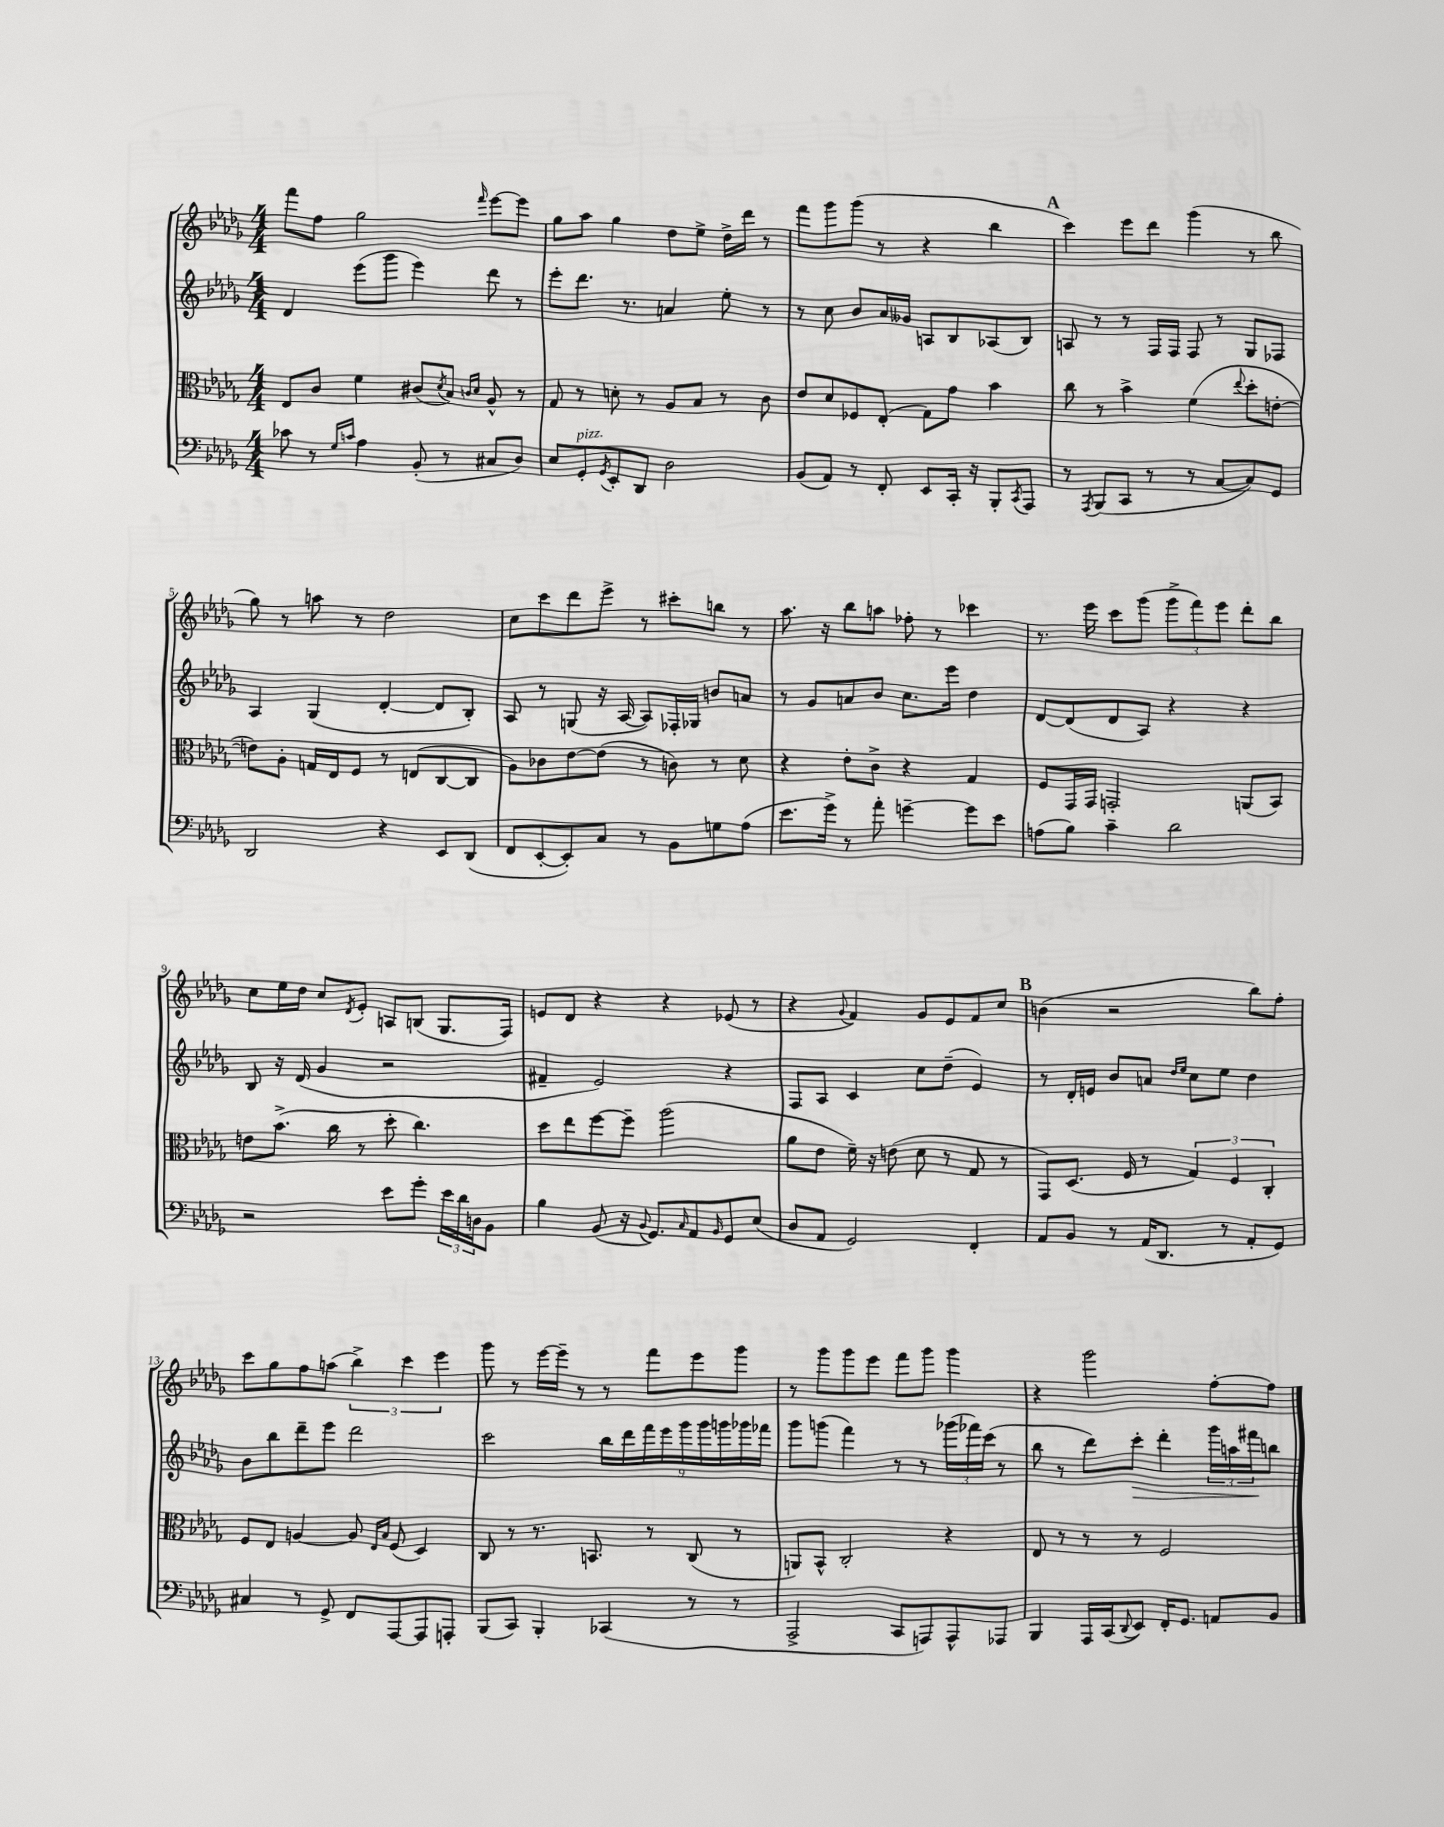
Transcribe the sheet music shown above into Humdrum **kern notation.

**kern	**kern	**kern	**kern
*staff4	*staff3	*staff2	*staff1
*clefF4	*clefC3	*clefG2	*clefG2
*k[b-e-a-d-g-]	*k[b-e-a-d-g-]	*k[b-e-a-d-g-]	*k[b-e-a-d-g-]
*M4/4	*M4/4	*M4/4	*M4/4
8c-	8E-	4d-	8fff
8r	8c	.	8ff
16qqG-	.	.	.
16qqc	.	.	.
4A-	4f	(8eee-	2gg-
.	.	8ggg-	.
(8BB-'	(8c#	4eee-)	.
.	8qd-	.	.
8r	8B-)	.	.
.	16qqc	.	.
.	16qqd-	.	16qqfff
8C#	8A-^^	8ddd-	[8eee-
8D-)	8r	8r	8eee-]
=	=	=	=
8E-	8G-	8eee-'	8gg-
8GG-'	8r	8.ddd-	8aa-
8qGG-	.	.	.
8EE-'	8d'	.	4gg-
.	.	8.r	.
8DD-	8r	.	.
2D-	8A-	4a	8dd-
.	8B-	.	8ee-^
.	8r	8ee-'	16dd-^
.	.	.	16ddd-
.	8c	8r	8r
=	=	=	=
(8BB-	8e-	8r	8fff
8AA-)	8d-	8cc	8ggg-
8r	8F-	8b-	(8ggg-
8FF'	(8E-'	16a-	8r
.	.	16g--	.
8EE-	8G-)	8A	4r
16CC'	8g-	8B-	.
16r	.	.	.
8BBB-'	4b-	(8A-	4bb-
8qCC	.	.	.
8AAA-	.	8B-)	.
=	=	=	=
8r	8cc	8A	4ccc)
8qAAA-	.	.	.
(8BBB-	8r	8r	.
8CC	4b-^	8r	8eee-
8r	.	16F	8ddd-
.	.	16F	.
8r	(4f	8F	(4ggg-
[8C	.	8r	.
.	8qqee-	.	.
8C])	8dd-'	8G-	8r
8GG-	[8e'	8F-	8bb-
=	=	=	=
2DD-	8e])	4A-	8gg-)
.	8A-'	.	8r
.	16G	(4G-	8aa
.	16E-	.	.
.	8F	.	8r
4r	8r	[4d-'	2dd-
.	(8E	.	.
8EE-	[8C	8d-]	.
(8DD-	8C]	8B-')	.
=	=	=	=
8FF	8A-)	8A-	8cc
[8EE-'	8c-	8r	8ccc
8EE-'])	[8e-	(8G	8ddd-
8C	(8e-]	16r	8eee-^
.	.	[16A-	.
8r	8r	8A-])	8r
8BB-	8c)	16F-'	8ccc#'
.	.	16G-	.
8G	8r	8b	8bb
(8A-	8d-	8a	8r
=	=	=	=
8.e-	4r	8r	8.aa-
.	.	8g-	.
16g-^)	.	.	16r
8r	8e-'	8a	8bb-
8a-'	8c^	8b-	8aa
[4g~	4r	8.cc	8ff-'
.	.	.	8r
.	.	16eee-	.
8g]	4G-	4dd-	4ccc-
8e-	.	.	.
=	=	=	=
(8A	8F	[8d-	8.r
8B-)	16GG-	(8d-]	.
.	16GG-	.	16eee-
4c~	2GG'	8d-	8ccc
.	.	8A-)	(8ggg-
2d-	.	4r	12ggg-^
.	.	.	12fff)
.	.	.	12eee-
.	(8AA	4r	8ddd-'
.	8BB-)	.	8bb-
=	=	=	=
2r	8e	8B-	8cc
.	(8.b-^	16r	16ee-
.	.	(16d-	16dd-
.	.	4g-	8cc
.	16cc	.	.
.	.	.	8qd-
.	8r	.	8e-'
8e-	8dd-'	2r	8A
8g-'	4.cc)	.	(8B
24e-	.	.	8.G-
24d-	.	.	.
24D	.	.	.
8BB-	.	.	.
.	.	.	16F)
=	=	=	=
4B-	8dd-	4f#~	8e
.	8ee-	.	8d-
(8BB-	[8ff	2e-)	4r
16r	8ff~]	.	.
8qqBB-	.	.	.
8.GG-)	.	.	.
.	(2aa-	.	4r
16qqC	.	.	.
8AA-	.	.	.
16qqBB-	.	.	.
8GG-	.	4r	(8e-
(8E-	.	.	8r
=	=	=	=
8D-	8a-	8F	4r
8AA-	8e-	8A-	.
.	.	.	8qqg-
2GG-)	16f~)	4c	4f)
.	16r	.	.
.	(8e	.	.
.	8d-	8cc	8g-
.	8r	(8dd-~	8e-
4FF'	8G-	4e-)	8f
.	8r	.	8cc
=	=	=	=
8AA-	8GG-)	8r	(4b
8BB-	(8.D-	16d-'	.
.	.	16e	.
8r	.	8b-	2r
.	16F	.	.
(16AA-	8r	8a	.
8.DD-	.	.	.
.	.	16qqdd-	.
.	.	16qqee-	.
.	6G-)	8cc	.
8r	.	8ee-	.
.	6F	.	.
8AA-'	.	4dd-	8bb-)
.	6C'	.	.
8GG-)	.	.	8ff'
=	=	=	=
4C#	8F	8b-	8ccc
.	8E-	8bb-	8gg-
8r	[4A	8ddd-~	8ff
8GG-^	.	8eee-	(8aa
8FF	8A]	2ddd-	6bb-^)
.	16qqE-	.	.
.	16qqB-	.	.
[8AAA-	(8F	.	.
.	.	.	6ccc
8AAA-]	4D-)	.	.
.	.	.	6eee-
8AAA'	.	.	.
=	=	=	=
(8BBB-	8C	2ccc	8ggg-
8CC)	8r	.	8r
4BBB-'	8.r	.	[16eee-
.	.	.	16eee-~]
.	.	.	8r
.	8.BB	.	.
(4CC-	.	18bb-	8r
.	.	18ddd-	.
.	.	18fff	.
.	8r	.	8fff
.	.	18eee-	.
.	.	18ggg-	.
8r	(8C	.	8eee-
.	.	18ggg-	.
.	.	18ggg	.
8r	8r	.	8ggg-
.	.	18ggg-	.
.	.	18fff-	.
=	=	=	=
2AAA-^	8AA)	8ggg-	8r
.	8BB-^^	(8ggg	8ggg-
.	2C'	4fff)	8ggg-
.	.	.	8eee-
8CC	.	8r	8fff
8AAA)	.	8r	8ggg-
8AAA^^	4r	(24ggg-	4ggg-
.	.	24fff-)	.
.	.	(24ccc	.
8AAA-	.	8r	.
=	=	=	=
4BBB-	8E-	8bb-	4r
.	8r	8r	.
16AAA-	8r	8ddd-)	2ggg-
(16CC	.	.	.
8qqDD-	.	.	.
8EE-)	8r	8ccc'	.
16FF'	2F	4ddd-'	.
8.GG-	.	.	.
8AA	.	24ggg-	[8ff'
.	.	24aa	.
.	.	24fff#	.
8BB-	.	8bb	8ff]
==	==	==	==
*-	*-	*-	*-
